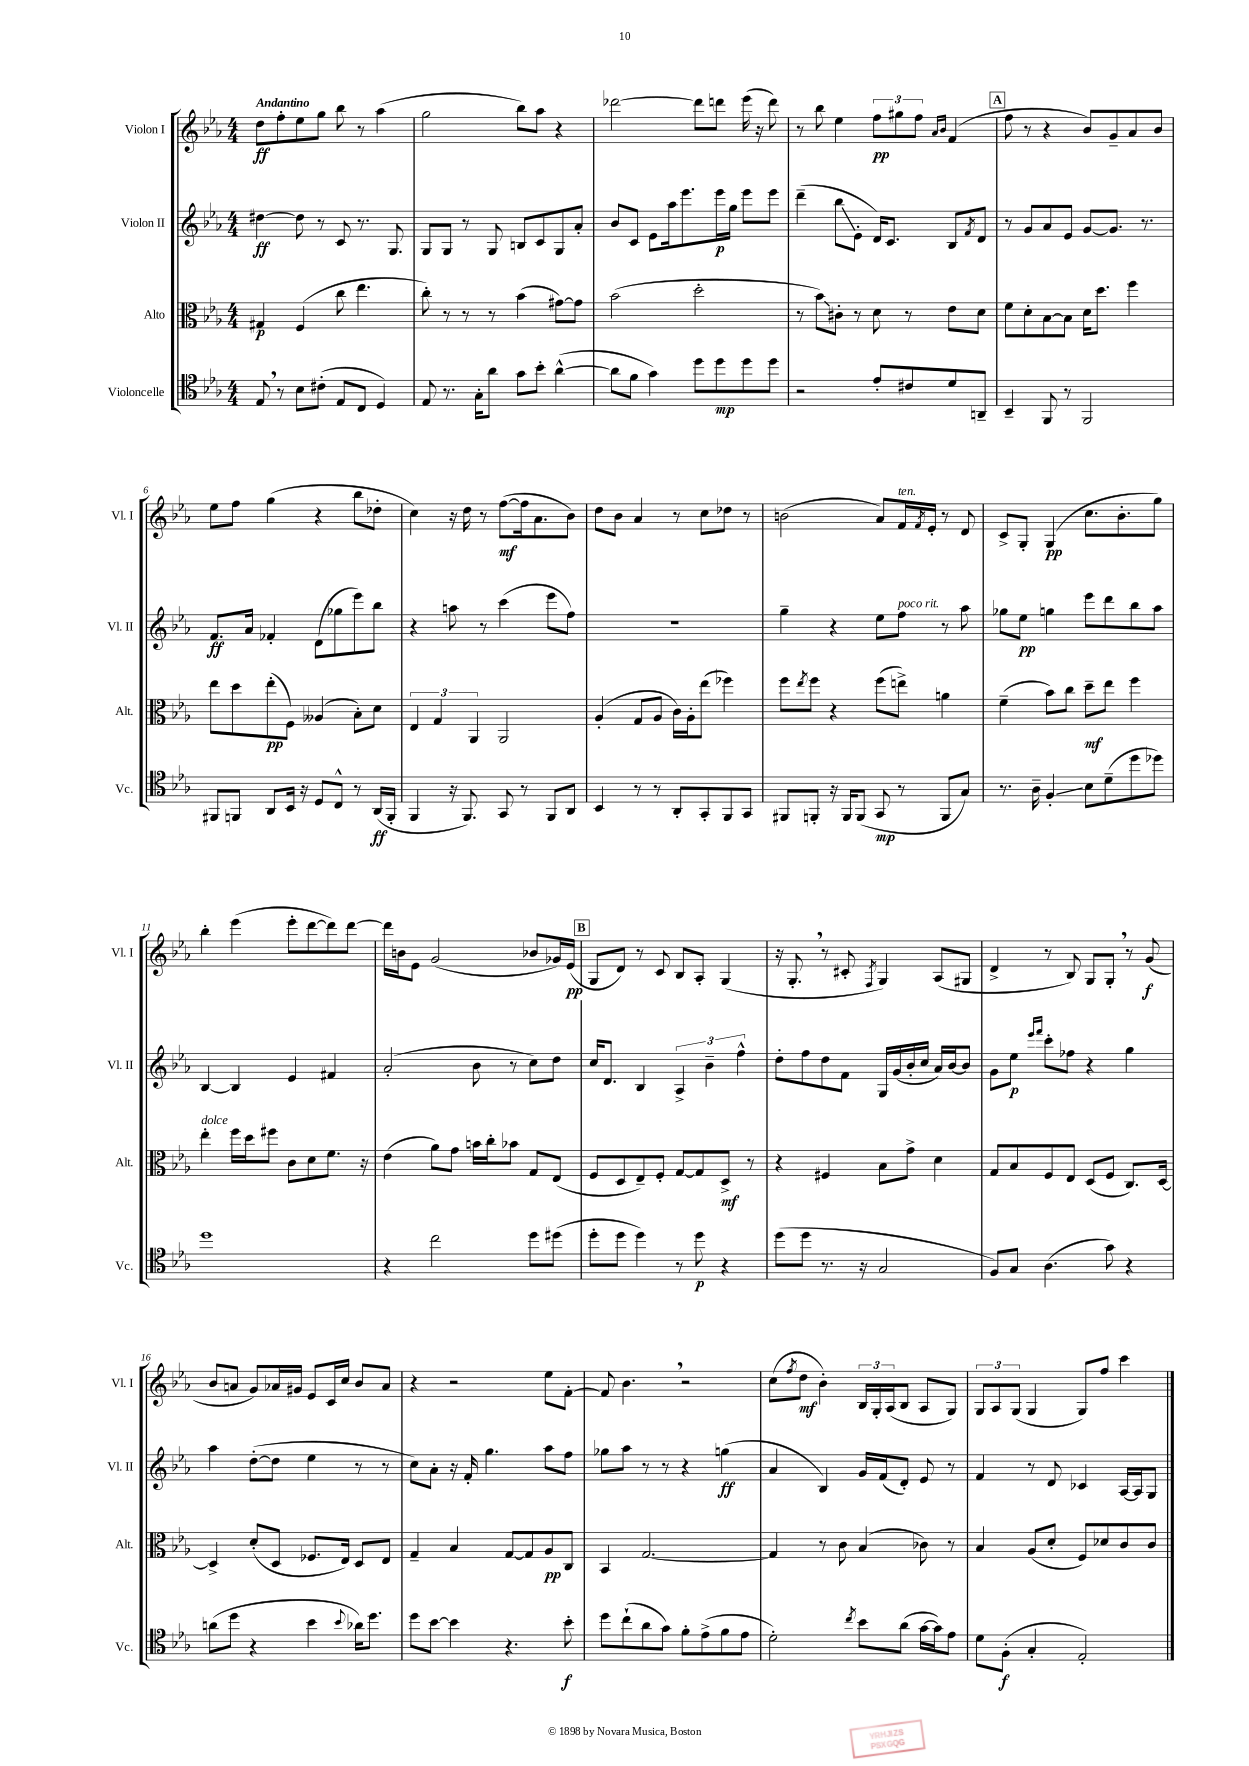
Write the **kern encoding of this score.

**kern	**kern	**kern	**kern
*staff4	*staff3	*staff2	*staff1
*clefC4	*clefC3	*clefG2	*clefG2
*k[b-e-a-]	*k[b-e-a-]	*k[b-e-a-]	*k[b-e-a-]
*M4/4	*M4/4	*M4/4	*M4/4
8E-	4G#	[4dd#	8dd
8r	.	.	8ff'
8B-	(4F	8dd#]	8ee-
(8c#'	.	8r	8gg
8E-	8cc	8c	8bb-
8C	4.ee-	8.r	8r
4D)	.	.	(4aa-
.	.	8.G	.
=	=	=	=
8E-	8cc')	8G	2gg
8.r	8r	8G	.
.	8r	8r	.
16G'	.	.	.
8a-	8r	8G	.
8g	(4b-	8B	8bb-)
8b-'	.	8c	8aa-
([4a-^^	[8g#)	8G	4r
.	8g#]	8a-'	.
=	=	=	=
8a-]	(2b-	8b-	[2ddd-
8f	.	8c	.
4g)	.	8e-	.
.	.	16aa-	.
.	.	8.eee-	.
8dd	2dd'	.	8ddd-]
8dd	.	16eee-	8ddd
.	.	16gg	.
8dd	.	8eee-	(16eee-
.	.	.	16r
8dd	.	8eee-	8ddd)
=	=	=	=
2r	8r	(4ddd~	8r
.	8b-)	.	8bb-
.	8c#'	8bb-	4ee-
.	8r	8e-'	.
8e-'	8d	16d)	12ff
.	.	8.c	.
.	.	.	12gg#
8c#	8r	.	.
.	.	.	12ff
.	.	.	16qqa-
.	.	.	16qqb-
8d	8e-	8B-	(4f
.	.	8qf	.
8AA~	8d	8d	.
=	=	=	=
4BB-~	8f	8r	8ff
.	8d'	8g	8r
8FF	[8B-	8a-	4r
8r	8B-]	8e-	.
2FF	16d	[8g	8b-)
.	8.dd	.	.
.	.	8.g]	8g~
.	4ff	.	8a-
.	.	8.r	.
.	.	.	8b-
=	=	=	=
8FF#	8ee-	8.f	8ee-
8FF	8dd	.	8ff
.	.	16a-	.
8AA-	(8ee-'	4f-'	(4gg
16BB-	8F)	.	.
16r	.	.	.
8D	(4A--	(8d	4r
8C^^	.	8gg-	.
8r	8B-')	8eee-)	8bb-
(16AA-	8d	8bb-	8dd-'
16FF'	.	.	.
=	=	=	=
4FF	6E-	4r	4cc)
.	6G	.	.
16r	.	8aa	16r
8.FF)	.	.	16dd
.	6AA-	.	.
.	.	8r	8r
8GG	2AA-	(4ccc	([8ff
8r	.	.	16ff]
.	.	.	8.a-
8FF	.	8eee-	.
8AA-	.	8ff)	8b-)
=	=	=	=
4BB-	(4A-'	1r	8dd
.	.	.	8b-
8r	8G	.	4a-
8r	8A-	.	.
8AA-'	16c)	.	8r
.	16A-'	.	.
8GG'	(8ee-	.	8cc
8FF	4ff-)	.	8dd-
8GG	.	.	8r
=	=	=	=
8FF#	8ff	4gg~	(2b
.	8qee-	.	.
8FF'	8ff	.	.
16r	4r	4r	.
16FF	.	.	.
(8FF	.	.	.
8GG	(8ff	8ee-	8a-)
8r	8ee^)	8ff	16f
.	.	.	8qf
.	.	.	16e-'
8FF	4a	8r	8r
8G)	.	8aa-	8d
=	=	=	=
8.r	(4f~	8gg-	8c^
.	.	8ee-	8G'
16A-~	.	.	.
4F'	8b-)	4gg	(4G
.	8cc	.	.
8B-	8dd~	8eee-	8.cc
(8d~	8ee-	8ddd	.
.	.	.	8.b-'
8dd	4ff	8bb-	.
8dd-)	.	8aa-	8gg)
=	=	=	=
1dd	4ee-'	[4B-	4bb-'
.	16ff	4B-]	(4eee-
.	16dd	.	.
.	8ff#	.	.
.	8c	4e-	8eee-'
.	8d	.	[8ddd
.	8.f	4f#	8ddd])
.	.	.	[8ddd
.	16r	.	.
=	=	=	=
4r	(4e-	(2a-'	16ddd]
.	.	.	16b
.	.	.	8e-
2cc	8a-)	.	(2g
.	8g	.	.
.	16b	8b-	.
.	16cc'	.	.
.	8b-	8r	.
8dd	8G	8cc)	8b-
(8dd#	(8E-	8dd	16g-)
.	.	.	(16e-
=	=	=	=
8dd'	8F	16cc	8G
.	.	8.d	.
8dd	8D	.	8d)
4dd)	8E-~)	4B-	8r
.	8F'	.	8c
8r	[8G	6A-^	8B-
8dd	8G]	.	8A-'
.	.	6b-~	.
4r	8D^	.	(4G
.	.	6ff^^	.
.	8r	.	.
=	=	=	=
(8dd	4r	8dd'	16r
.	.	.	8.G'
8dd	.	8ff	.
8.r	4F#	8dd	8r
.	.	8f	8c#'
16r	.	.	.
.	.	.	8qF
2G	8B-	16G	4G)
.	.	(16g	.
.	8g^	16b-'	.
.	.	16cc	.
.	4d	16a-)	(8A-
.	.	[16b-	.
.	.	8b-]	8G#
=	=	=	=
8F)	8G	8g	4d^
8G	8B-	8ee-	.
.	.	16qqeee-	.
.	.	16qqfff	.
(4.A-	8F	8ccc'	8r
.	8E-	8ff-	8B-)
.	(8D	4r	8G
8g)	8F	.	8G'
4r	8.C)	4gg	8r
.	.	.	(8g
.	[16D	.	.
=	=	=	=
(8a	4D^]	4aa-	8b-
8dd	.	.	8a
4r	(8d'	([8dd'	8g)
.	8D	8dd]	16a-
.	.	.	16g#
4b-	8.F-	4ee-	8e-
.	.	.	16c
.	16E-)	.	16cc
8qqb-	.	.	.
16a-)	8D	8r	8b-
8.dd	.	.	.
.	8E-	8r	8a-
=	=	=	=
8dd	4G~	8cc)	4r
[8b-	.	8a-'	.
4b-]	4B-	16r	2r
.	.	16f'	.
.	.	4.gg	.
4.r	[8G	.	.
.	8G]	.	.
.	8A-	8aa-	8ee-
8b-'	8C	8ff	[8f'
=	=	=	=
8dd	4BB-	8gg-	8f]
(8cc`	.	8aa-	4.b-
8a-	[2.G	8r	.
8g)	.	8r	.
8f'	.	4r	2r
(8e-^	.	.	.
8f	.	(4gg	.
8e-	.	.	.
=	=	=	=
2d')	4G]	4a-	(8cc
.	.	.	8qff
.	.	.	8dd
.	8r	4B-)	4b-')
.	8c	.	.
8qcc	.	.	.
8b-	(4B-	16g	24B-
.	.	.	24G'
.	.	(16f	.
.	.	.	(24A-
(8a-	.	8d')	8B-
[16g	8c-)	8e-	8A-
16g])	.	.	.
8e-	8r	8r	8G)
=	=	=	=
8d	4B-	4f	12G
.	.	.	12A-
(8F'	.	.	.
.	.	.	(12G
4G'	(8A-	8r	4G
.	8d'	8d	.
2E-')	8F)	4c-	8G)
.	8d-	.	8ff
.	8c	[16A-	4ccc
.	.	16A-]	.
.	8c	8G	.
==	==	==	==
*-	*-	*-	*-
